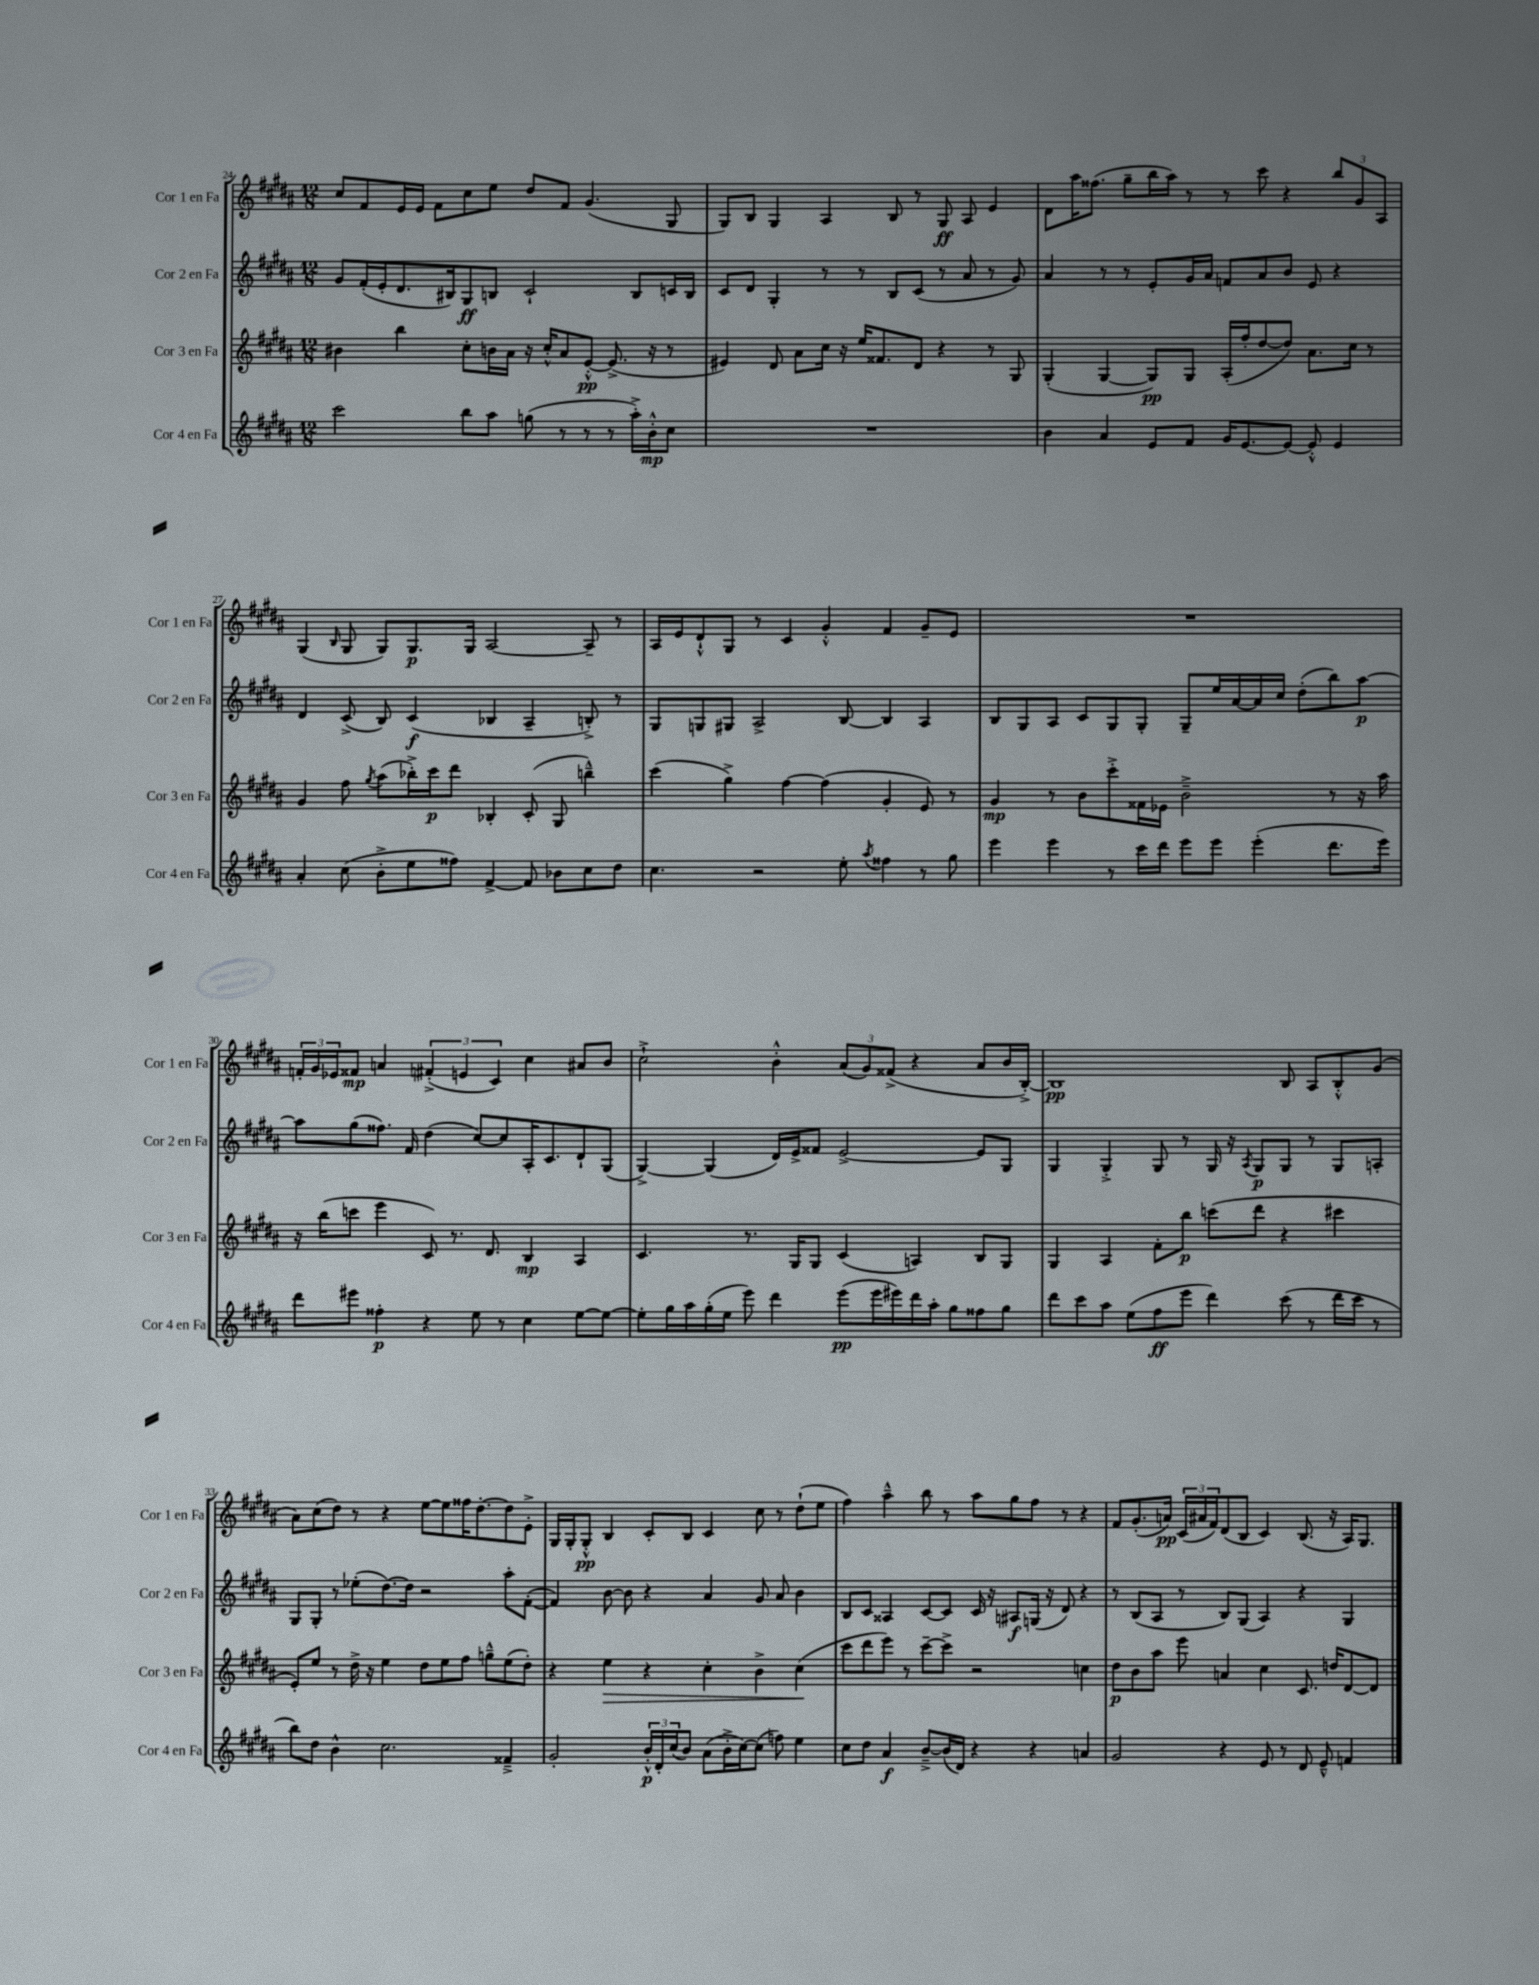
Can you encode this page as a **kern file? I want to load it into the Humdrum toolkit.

**kern	**kern	**kern	**kern
*staff4	*staff3	*staff2	*staff1
*clefG2	*clefG2	*clefG2	*clefG2
*k[f#c#g#d#a#]	*k[f#c#g#d#a#]	*k[f#c#g#d#a#]	*k[f#c#g#d#a#]
*M12/8	*M12/8	*M12/8	*M12/8
2ccc#	4b#	8g#	8cc#
.	.	(16f#'	8f#
.	.	16e'	.
.	4bb	8.d#	16e
.	.	.	16e
.	.	.	8f#
.	.	16B#)	.
8bb	8cc#'	8G#	8cc#
8aa#	16b	8B	8ee
.	16a#	.	.
(8gg	16r	2c#`	8dd#
.	16cc#'^^	.	.
8r	8a#	.	8f#
8r	[8e'^^	.	(4.g#
8r	(8.e^]	.	.
16aa#'^)	.	8B	.
16b'^^	16r	.	.
8cc#	8r	16c	8G#
.	.	16B	.
=	=	=	=
1.r	4e#)	8c#	8G#)
.	.	8d#	8B
.	8d#	4G#'	4G#
.	8a#	.	.
.	16cc#	8r	4A#
.	16r	.	.
.	16ee	8r	.
.	8.f##	.	.
.	.	8B	8B
.	8d#	(8c#	8r
.	4r	8r	8G#
.	.	8a#	8A#
.	8r	8r	4e
.	8G#	8g#)	.
=	=	=	=
4b	(4G#'	4a#	8d#
.	.	.	16aa#
.	.	.	(8.ff##
4a#	[4G#	8r	.
.	.	8r	8gg#~
8e	8G#])	8e'	16bb
.	.	.	16aa#)
8f#	8G#	16g#	8r
.	.	16a#	.
16g#	(16A#'	8f	8r
[8.e	16ff#'	.	.
.	[8dd#	8a#	8ccc#
8e_	8dd#])	8b	4r
8e'^^]	8.a#	8e	.
4e	.	4r	12bb
.	16cc#	.	.
.	.	.	12g#
.	8r	.	.
.	.	.	12A#
=	=	=	=
4a#'	4g#	4d#	(4G#
.	.	.	16qqB
(8cc#	8ff#	(8c#^	8G#
.	8qgg#	.	.
8b'^	(8aa#	8B)	8G#)
8ee	16bb-'^)	(4c#	8.G#
.	16ccc#	.	.
8ff##)	8ddd#	.	.
.	.	.	16G#
[4f#^	4B-'	4B-	[2A#
8f#]	(8c#'	4A#~	.
8b-	8G#	.	.
8cc#	4bb~^^)	8B'^)	8A#~]
8dd#	.	8r	8r
=	=	=	=
4.cc#	(4ccc#	8G#	16A#
.	.	.	16e
.	.	8G	8d#`^^
.	4gg#^)	8G#	8G#
2r	.	2A#^	8r
.	[4ff#	.	4c#
.	(4ff#]	.	4g#'^^
8ee'	.	[8B	.
8qaa#	.	.	.
4ff##	4g#'	4B]	4f#
8r	8e)	4A#	8g#~
8gg#	8r	.	8e
=	=	=	=
4eee	4g#	8B	1.r
.	.	8G#	.
4eee	8r	8A#	.
.	8b	8c#	.
8r	8ccc#'^	8G#	.
16ccc#	16f##	8G#'	.
16ddd#	16e-	.	.
8eee	2b~^	8G#~	.
8eee	.	16ee	.
.	.	[16a#	.
(4eee'	.	16a#]	.
.	.	16cc#	.
.	.	(8dd#'	.
8.ddd#	8r	8bb)	.
.	16r	[8aa#	.
16eee)	16aa#	.	.
=	=	=	=
8ddd#	16r	8aa#]	24f'
.	.	.	24g#
.	(16bb	.	.
.	.	.	24e-
8eee#	8ccc	(8gg#	8f##
4ff##'	4eee	8.ff##)	4a
.	.	16f#	.
4r	8c#)	(4dd#	(6f#'^
.	8.r	.	.
.	.	.	6e
8ee	.	[8cc#)	.
.	8.d#	.	.
.	.	.	6c#)
8r	.	8cc#]	.
4cc#	4B	16A#'	4cc#
.	.	8.c#	.
[8ee	4A#	8d#`	8a#
8ee_	.	(8G#	8b
=	=	=	=
8ee']	4.c#	[4G#^)	2cc#`^
16gg#	.	.	.
16aa#	.	.	.
(16gg#'	.	(4G#]	.
16ee	.	.	.
8eee)	8.r	.	.
4ddd#	.	16d#)	4b'^^
.	16G#	16e^	.
.	8G#	8f##	.
(8eee	(4c#	[2e^	(12a#
.	.	.	12g#)
16eee	.	.	.
.	.	.	(12f##^
16eee#)	.	.	.
16ddd#	4A)	.	4r
16aa#'	.	.	.
8gg#	.	.	.
8ff##	8B	8e]	8a#
8gg#	8G#	8G#	16b
.	.	.	[16B'^)
=	=	=	=
8ddd#	4G#	4G#	1B]
8ccc#	.	.	.
8aa#	4A#	4G#'^	.
(8ee	.	.	.
8ff#	8f#'	8G#	.
8eee	8bb	8r	.
4ddd#)	(8ccc	16G#	.
.	.	16r	.
.	.	8qA#	.
.	8ddd#	8G#	.
(8ccc#	4r	8G#	8B
8r	.	8r	8A#
16ddd#	4ccc#	8G#	8B'^^
16ccc#	.	.	.
8r	.	8A'	(8g#
=	=	=	=
8bb)	8e')	8G#	8a#)
8dd#	8ee	8G#'	(8cc#
4b^^	8r	8r	8dd#)
.	16dd#^	(8ee-'	8r
.	16r	.	.
2.cc#	4ee	[8.dd#)	4r
.	.	16dd#]	.
.	8dd#	2r	[8ee
.	8ee	.	8ee]
.	8ff#	.	16ff##
.	.	.	[8.dd#'
.	8gg~^^	.	.
4f##~^	(8ee	8aa#'	8dd#]
.	8dd#')	([8f#'	8e'^
=	=	=	=
2g#'	4r	4f#])	16G#
.	.	.	16G#'
.	.	.	8G#'^^
.	4ee	[8b	4B
.	.	8b]	.
24b'^^	4r	4r	8c#'
24d#'	.	.	.
(24cc#	.	.	.
8b)	.	.	8B
(8a#	4cc#'	4a#	4c#
16b'^	.	.	.
[16cc#)	.	.	.
(8cc#]	4b^	8g#	8cc#
8ff)	.	8a#	8r
4ee	(4cc#	4b	(8dd#`
.	.	.	8ee
=	=	=	=
8cc#	8ccc#	8B	4ff#)
8dd#	8ddd#	8c#	.
4a#	8eee)	4A##	4aa#~^^
.	8r	.	.
[8b~^	[8ccc#~	[8c#	8bb
(16b]	8ccc#^]	8c#]	8r
16d#)	.	.	.
4r	2r	16c#	8aa#
.	.	16r	.
.	.	8A#	8gg#
4r	.	(16G	8ff#
.	.	16r	.
.	.	8d#)	8r
4a	4cc	4r	4r
=	=	=	=
2g#	8dd#	8r	8f#
.	8b	(8B	(8.g#'
.	8aa#	8A#	.
.	.	.	16a)
.	8eee	8r	(24c#
.	.	.	24a#
.	.	.	24f#)
4r	4a	8B)	(8d#
.	.	(8G#	8B
8e	4cc#	4A#)	4c#)
8r	.	.	.
8d#	8.c#	4r	(8.B
8e~^^	.	.	.
.	16dd	.	16r
4f	[8d#	4G#	16A#)
.	.	.	8.G#
.	8d#]	.	.
==	==	==	==
*-	*-	*-	*-
